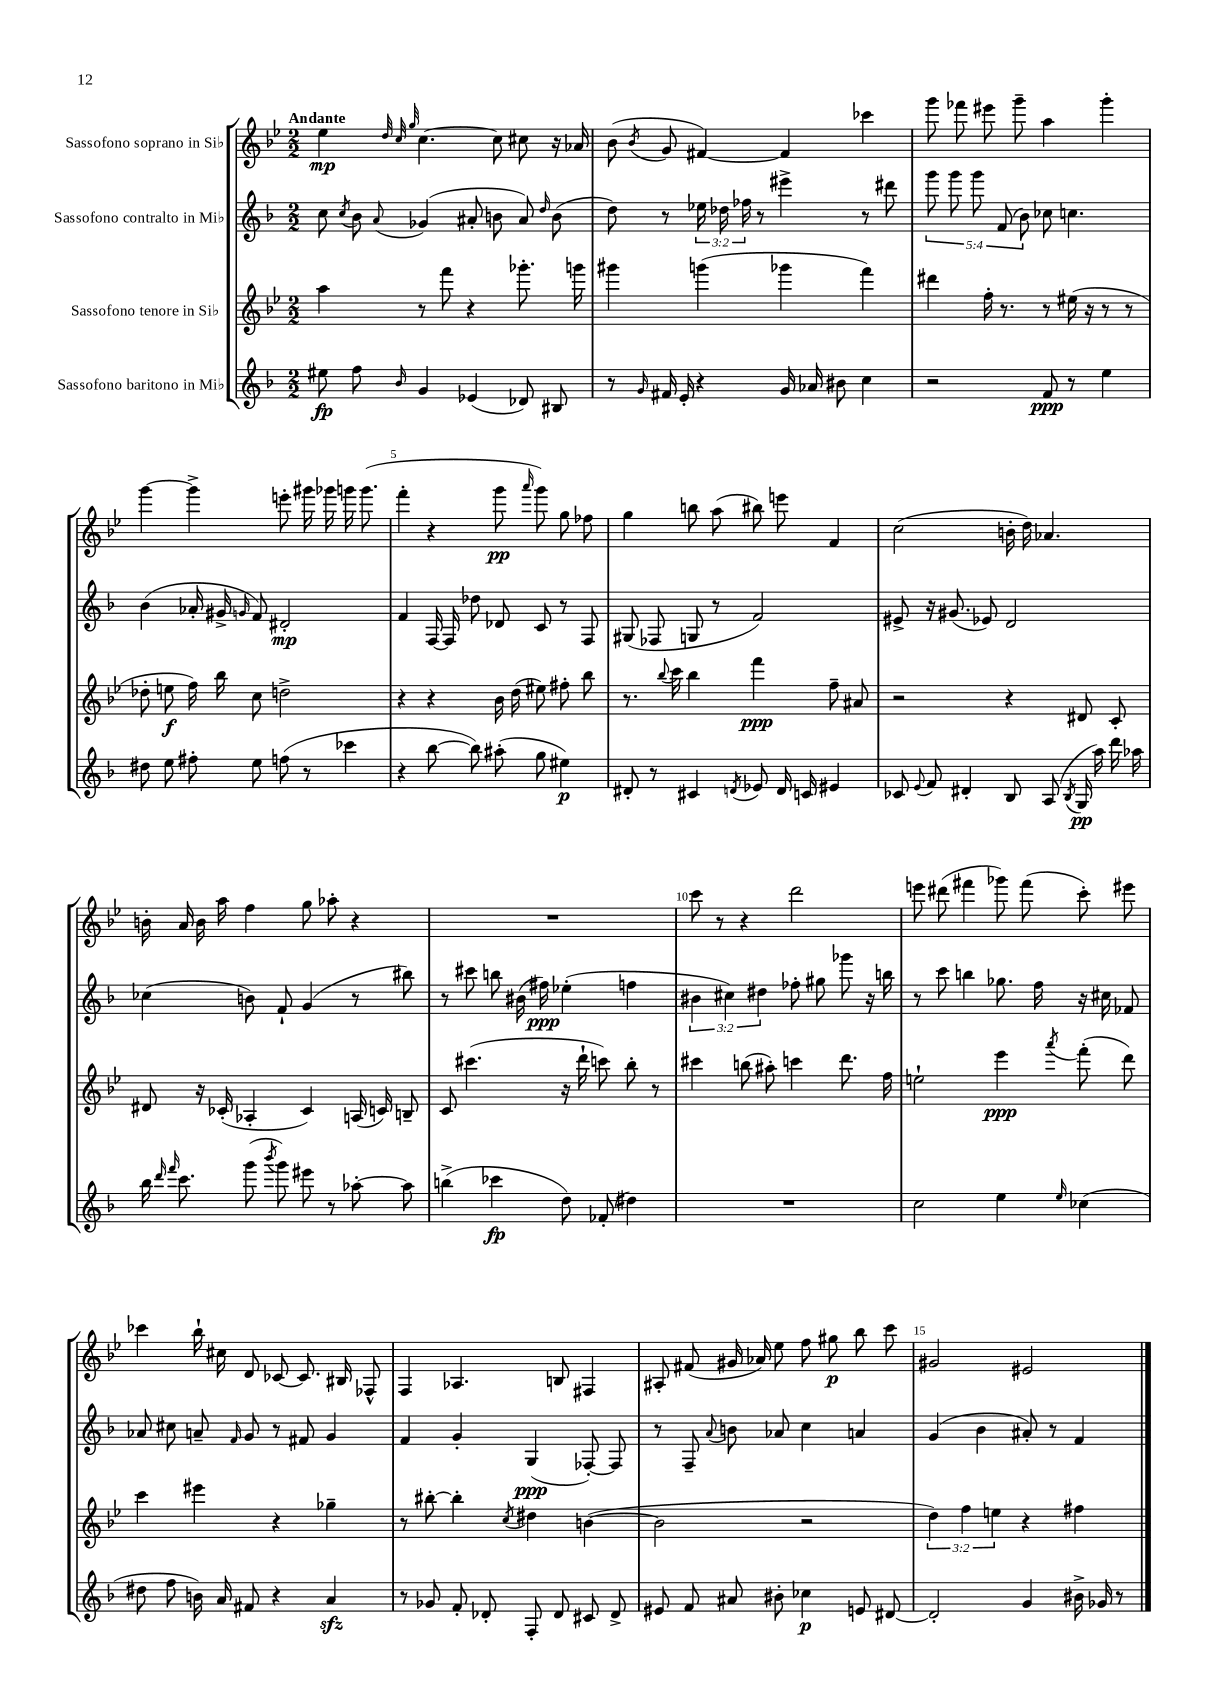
<<
\new StaffGroup <<
\new Staff = "s0" \with { instrumentName = "Sassofono soprano in Sib" } {
    \clef treble \key bes \major \numericTimeSignature \time 2/2 \tempo "Andante"
    \autoBeamOff ees''4\mp \grace { d''32 c''32 g''32 } c''4.~ c''8 cis''8 r16 aes'16 |
    bes'8( \acciaccatura { bes'8 } g'8 fis'4~) fis'4 ces'''4 |
    g'''8 fes'''8 eis'''8 g'''8-- a''4 g'''4-. |
    g'''4~ g'''4-> e'''8-. gis'''16 ges'''16 g'''16 g'''8.( |
    f'''4-. r4 g'''8\pp \grace { a'''16 } g'''8) g''8 fes''8 |
    g''4 b''8 a''8( bis''8) e'''8 f'4 |
    c''2( b'16-. d''16) aes'4. |
    b'16-. a'16 b'16 a''16 f''4 g''8 aes''8-. r4 |
    R1 |
    c'''8 r8 r4 d'''2 |
    e'''8 dis'''8( fis'''4 ges'''8) fis'''8( c'''8-.) eis'''8 |
    ces'''4 bes''16-! cis''16 d'8 ces'8~ ces'8. bis16 fes8-^ |
    f4 aes4. b8 fis4 |
    ais8-. fis'8( gis'16 aes'16) ees''8 f''8 gis''8\p bes''8 c'''8 |
    gis'2 eis'2 \bar "|." |
}
\new Staff = "s1" \with { instrumentName = "Sassofono contralto in Mib" } {
    \clef treble \key f \major \numericTimeSignature \time 2/2 \override Staff.TupletNumber.text = #tuplet-number::calc-fraction-text
    \autoBeamOff c''8 \acciaccatura { c''8 } bes'8 \appoggiatura { a'8 } ges'4( ais'8-. b'8 ais'8) \grace { d''16 } b'8( |
    d''8) r8 \tuplet 3/2 { ees''16 des''16 fes''16 } r8 eis'''4-> r8 dis'''8 |
    \tuplet 5/4 { g'''8 g'''8 g'''8 f'8( bes'8) } ces''8 c''4. |
    bes'4( aes'16-. gis'16-> \grace { g'16 } f'8) dis'2-.\mp |
    f'4 f16~ f16 des''8 des'8 c'8 r8 f8 |
    gis8( fes8 g8 r8 f'2) |
    eis'8-> r16 gis'8.( ees'8) d'2 |
    ces''4( b'8) f'8-! g'4( r8 bis''8) |
    r8 cis'''8 b''8 bis'16( fis''16\ppp) ees''4-.( f''4 |
    \tuplet 3/2 { bis'4 cis''4) dis''4 } fes''8-. gis''8 ges'''8 r16 b''16 |
    r8 c'''8 b''4 ges''8. f''16 r16 cis''16 fes'8 |
    aes'8 cis''8 a'8-- \grace { f'16 } g'8 r8 fis'8 g'4 |
    f'4 g'4-. g4\ppp( fes8~-.) fes8 |
    r8 f8-- \appoggiatura { a'8 } b'8 aes'8 c''4 a'4 |
    g'4( bes'4 ais'8-.) r8 f'4 \bar "|." |
}
\new Staff = "s2" \with { instrumentName = "Sassofono tenore in Sib" } {
    \clef treble \key bes \major \numericTimeSignature \time 2/2 \override Staff.TupletNumber.text = #tuplet-number::calc-fraction-text
    \autoBeamOff a''4 r8 f'''8 r4 ges'''8.-. g'''16 |
    gis'''4 g'''4( ges'''4 f'''4) |
    dis'''4 f''16-. r8. r8 eis''16( r16 r8 r8 |
    des''8-. e''8\f f''16) bes''16 c''8 d''2-> |
    r4 r4 bes'16 d''16( eis''8) fis''8-. bes''8 |
    r8. \appoggiatura { bes''8 } c'''16 bes''4 f'''4\ppp f''8-- ais'8 |
    r2 r4 dis'8 c'8-. |
    dis'8 r16 ces'16-.( aes4-. ces'4) a16( c'16) b8-- |
    c'8 cis'''4.( r16 d'''16-! c'''8) bes''8-. r8 |
    cis'''4 b''8( ais''8-.) c'''4 d'''8. f''16 |
    e''2-! ees'''4\ppp \acciaccatura { a'''8 } f'''8-.( d'''8) |
    c'''4 eis'''4 r4 ges''4-- |
    r8 bis''8~-. bis''4-. \acciaccatura { c''8 } dis''4 b'4~( |
    b'2 r2 |
    \tuplet 3/2 { d''4) f''4 e''4 } r4 fis''4 \bar "|." |
}
\new Staff = "s3" \with { instrumentName = "Sassofono baritono in Mib" } {
    \clef treble \key f \major \numericTimeSignature \time 2/2
    \autoBeamOff eis''8\fp f''8 \grace { bes'16 } g'4 ees'4( des'8) bis8 |
    r8 \grace { g'16 } fis'16 e'16-. r4 g'16 aes'16 bis'8 c''4 |
    r2 f'8\ppp r8 e''4 |
    dis''8 e''8 fis''8-. e''8 f''8( r8 ces'''4 |
    r4 bes''8~ bes''8) ais''8-.( g''8 eis''4\p) |
    dis'8-. r8 cis'4 \acciaccatura { d'8 } ees'8 d'16 c'16 eis'4 |
    ces'8 \appoggiatura { e'8 } f'8 dis'4-. bes8 a8( \acciaccatura { bes8 } g16\pp a''16) d'''16 aes''16 |
    bes''16 \grace { d'''16 f'''16 } c'''8. g'''8( \acciaccatura { bes'''8 } g'''8) eis'''8 r8 aes''8~-. aes''8 |
    b''4->( ces'''4\fp d''8) fes'8-.( dis''4) |
    R1 |
    c''2 e''4 \grace { e''16 } ces''4( |
    dis''8 f''8 b'16) a'16 fis'8 r4 a'4\sfz |
    r8 ges'8 f'8-. des'8-. f8-. des'8 cis'8 des'8-> |
    eis'8 f'8 ais'8 bis'8-. ces''4\p e'8 dis'8~ |
    dis'2-. g'4 bis'16-> ges'16 r8 \bar "|." |
}
>>
>>
\layout { \context { \Score \override BarNumber.break-visibility = ##(#f #t #t) barNumberVisibility = #(every-nth-bar-number-visible 5) } }
